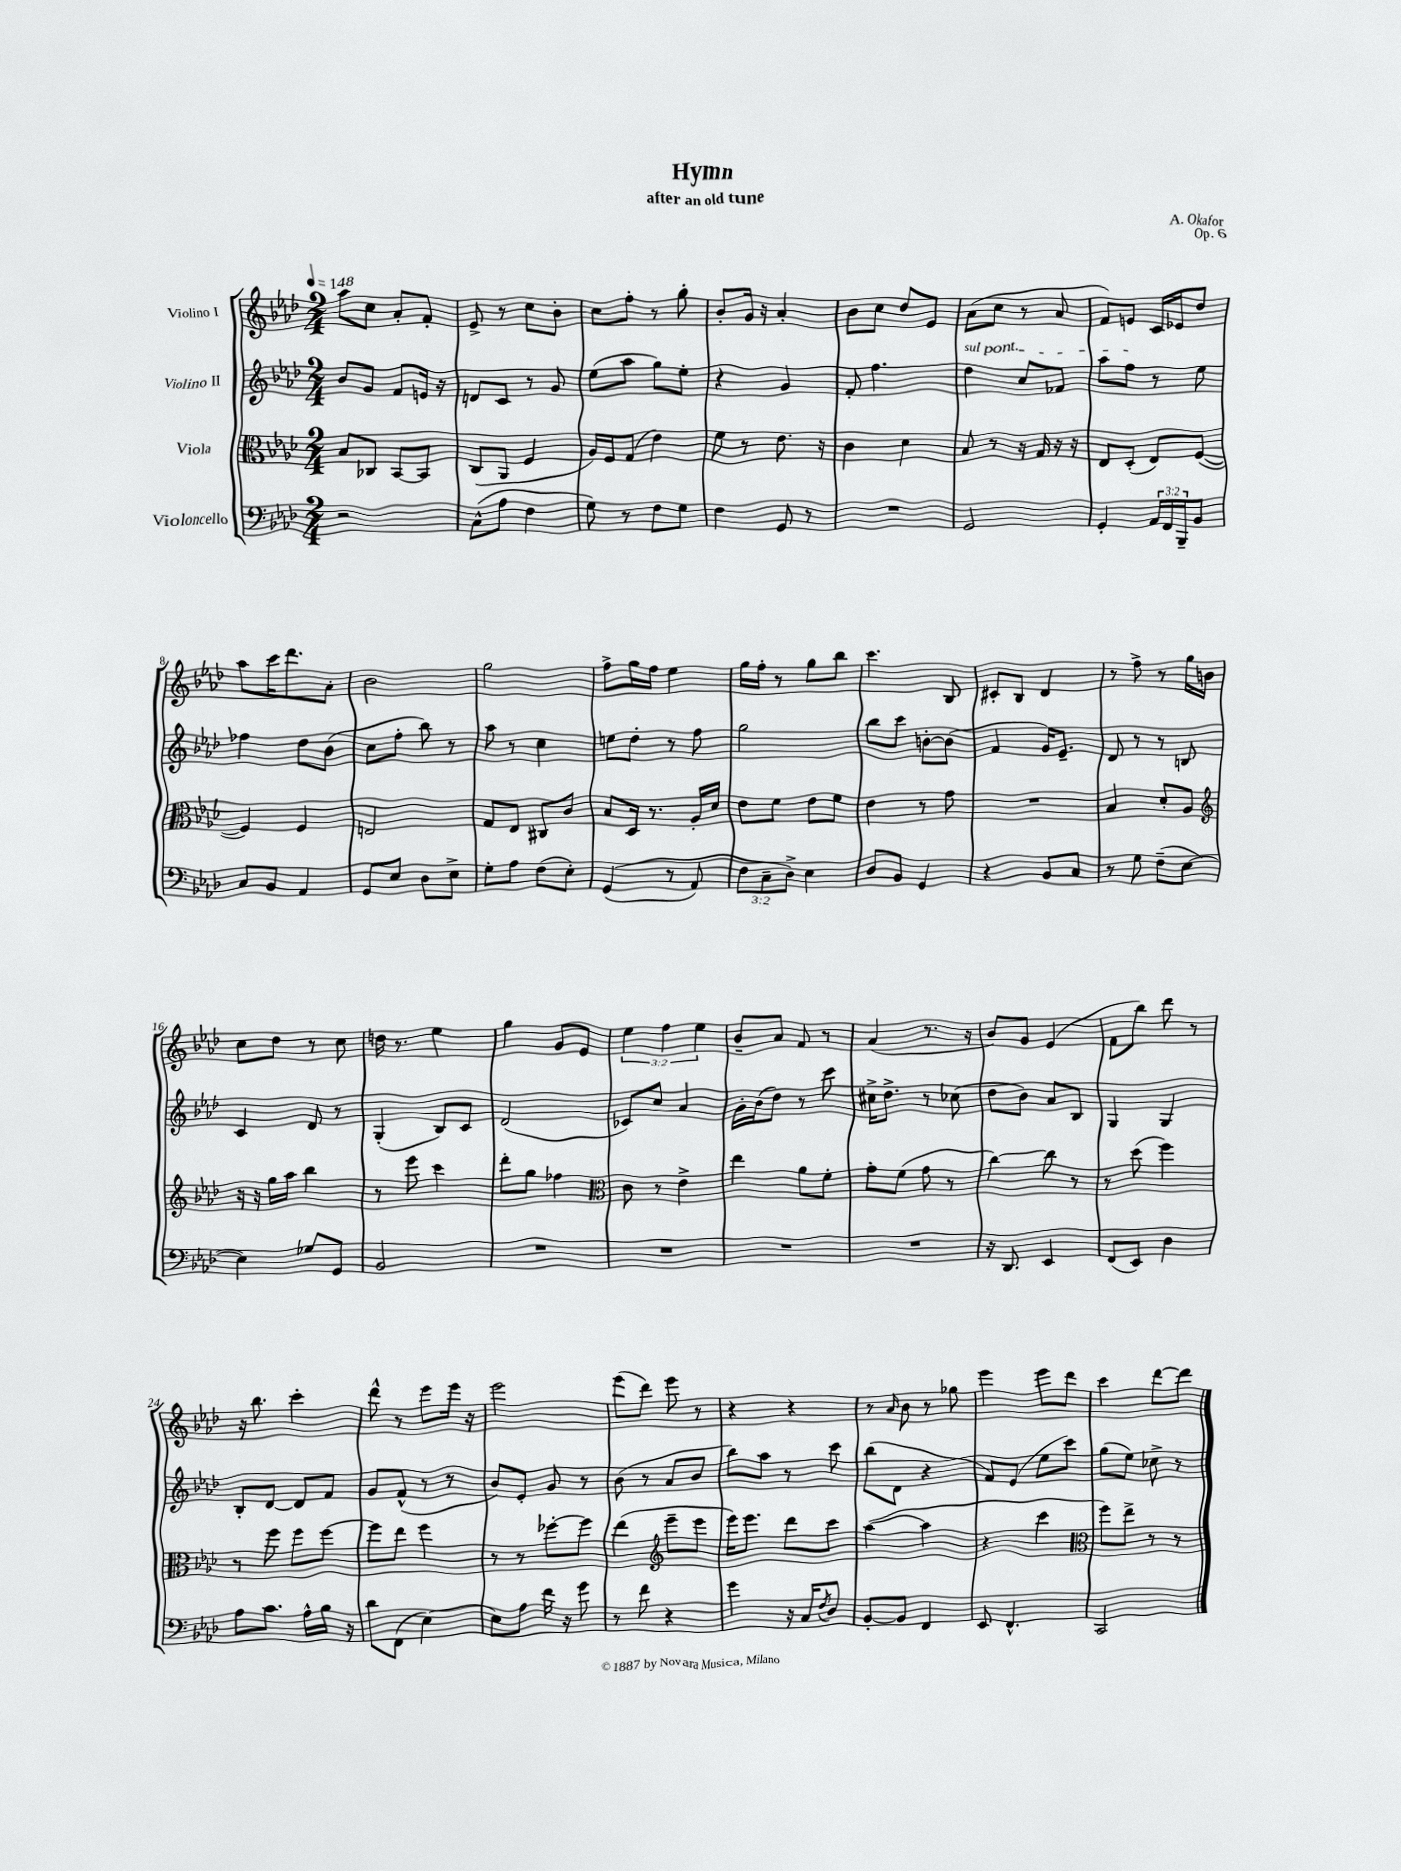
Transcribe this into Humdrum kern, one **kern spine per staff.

**kern	**kern	**kern	**kern
*staff4	*staff3	*staff2	*staff1
*clefF4	*clefC3	*clefG2	*clefG2
*k[b-e-a-d-]	*k[b-e-a-d-]	*k[b-e-a-d-]	*k[b-e-a-d-]
*M2/4	*M2/4	*M2/4	*M2/4
*MM148	*MM148	*MM148	*MM148
2r	8B-	8b-	8aa-
.	8C-	8g	8cc
.	[8BB-	8f	8a-'
.	8BB-]	16e	8f'
.	.	16r	.
=	=	=	=
(8C^^	(8C	8d	8e-^
8A-	8AA-	8c	8r
4F	4F	8r	8cc
.	.	8g	8b-'
=	=	=	=
8G)	16A-)	(8ee-	8cc
.	16F	.	.
8r	(8G	8aa-	8ff'
8F	4e-)	8gg)	8r
8G	.	8ee-'	8gg'
=	=	=	=
4F	8f	4r	8b-'
.	8r	.	16g
.	.	.	16r
8GG	8.e-	4g	4a-'
8r	.	.	.
.	16r	.	.
=	=	=	=
2r	4c	8f'	8b-
.	.	4.ff	8cc
.	4d-	.	8dd-
.	.	.	8e-
=	=	=	=
2GG	8B-	4dd-	(8a-
.	8r	.	8cc
.	16r	8cc	8r
.	16G	.	.
.	16r	8f-	8a-
.	16r	.	.
=	=	=	=
4GG'	8E-	8aa-	8f)
.	(8D-'	8ff	8e
24AA-	8E-)	8r	16c
24FF	.	.	.
.	.	.	16e-
24BBB-~	.	.	.
8BB-	([8F	8ee-	8dd-
=	=	=	=
8C	4F])	4ff-	8aa-
8BB-	.	.	16ccc
.	.	.	8.ddd-
4AA-	4F	8dd-	.
.	.	(8b-	8a-'
=	=	=	=
8GG	2E	8cc	2b-
8E-	.	8ff'	.
8D-	.	8bb-)	.
8E-^	.	8r	.
=	=	=	=
8G'	8G	8aa-	2gg
8A-	8E-	8r	.
(8F	8C#	4cc	.
8E-')	8c	.	.
=	=	=	=
&((4GG	8B-	8ee	8ff^
.	16D-	8dd-'	16gg
.	8.r	.	16ff
8r	.	8r	4ee-
8AA-)	16A-'	8ff	.
.	16d-	.	.
=	=	=	=
12F	8e-	2gg	16gg
.	.	.	16ff'
12C~	.	.	.
.	8f	.	8r
12D-^&)	.	.	.
4E-	8e-	.	8gg
.	8f	.	8bb-
=	=	=	=
8D-	4e-	8bb-	4.ccc
8BB-	.	8ccc	.
4GG	8r	[8b'	.
.	8g	(8b]	8B-
=	=	=	=
4r	2r	4f	8c#'
.	.	.	8B-
8BB-	.	16g)	4d-
.	.	8.e-~	.
8C	.	.	.
=	=	=	=
8r	4B-	8d-	8r
8G	.	8r	8ff^
(8F~	8d-'	8r	8r
[8E-	8A-	8B	16gg
.	.	.	16b
=	=	=	=
*	*clefG2	*	*
4E-])	16r	4c	8cc
.	16r	.	.
.	16gg	.	8dd-
.	16aa-	.	.
8G-	4bb-	8d-	8r
8GG	.	8r	8cc
=	=	=	=
2BB-	8r	(4G'	16dd
.	.	.	8.r
.	8eee-	.	.
.	4ccc	8B-)	4ee-
.	.	8c	.
=	=	=	=
2r	8ddd-'	(2d-	4gg
.	8gg	.	.
.	4ff-	.	8g
.	.	.	8e-
=	=	=	=
*	*clefC3	*	*
2r	8c	8c-)	6ee-
.	8r	8cc	.
.	.	.	6ff
.	4e-^	4a-	.
.	.	.	6ee-
=	=	=	=
2r	4ee-	16g'	8b-~
.	.	(16b-	.
.	.	8dd-)	8a-
.	8a-	8r	8f
.	8f'	8ccc	8r
=	=	=	=
2r	8g'	16cc#^	(4a-
.	.	8.dd-^	.
.	(8f	.	.
.	8g	8r	8.r
.	8r	(8cc-	.
.	.	.	16r
=	=	=	=
16r	[4cc)	8dd-	8b-)
8.DD-	.	.	.
.	.	8b-)	8g
4EE-	8cc]	8a-	(4e-
.	8r	8B-	.
=	=	=	=
(8FF	8r	4G	8f
8EE-)	(8dd-	.	8bb-)
4D-	4ff)	4G	8ddd-
.	.	.	8r
=	=	=	=
8A-	8r	8B-'	16r
.	.	.	8.bb-
8.c	8ff	[8d-	.
.	8ff	8d-]	4ccc'
16A-^^	.	.	.
16B-	[8ff	8f	.
16r	.	.	.
=	=	=	=
8d-	8ff]	8g	8ddd-^^
(8FF	8ee-	(8f^^	8r
[4E-)	4ff	8r	8eee-
.	.	8r	16eee-
.	.	.	16r
=	=	=	=
8E-]	8r	8b-)	2eee-
8A-	8r	8e-'	.
16f	[8ff-'	8g	.
16r	.	.	.
8g	8ff-]	8r	.
=	=	=	=
8r	(4ee-	(8b-	(8eee-
8f	.	8r	8ddd-)
*	*clefG2	*	*
4r	8eee-~	8a-	8eee-
.	8eee-	8b-	8r
=	=	=	=
4g	16eee-)	8bb-)	4r
.	8.eee-	.	.
.	.	8aa-	.
16r	8ddd-	8r	4r
16C	.	.	.
8qF	.	.	.
8D-	8ccc	8ccc	.
=	=	=	=
[8BB-'	([4aa-	(8bb-	8r
.	.	.	16qqa-
8BB-]	.	8d-	8b-
4FF	4aa-]	4r	8r
.	.	.	8gg-
=	=	=	=
8EE-	4r	8f)	4eee-
4.FF^^	.	(8e-	.
.	4ccc	8ee-	8eee-
.	.	8ccc)	8ddd-
=	=	=	=
*	*clefC3	*	*
2CC	8ff)	(8gg	4ccc
.	8ee-^	8ee-)	.
.	8r	8cc-^	[8ddd-
.	8r	8r	8ddd-]
==	==	==	==
*-	*-	*-	*-
